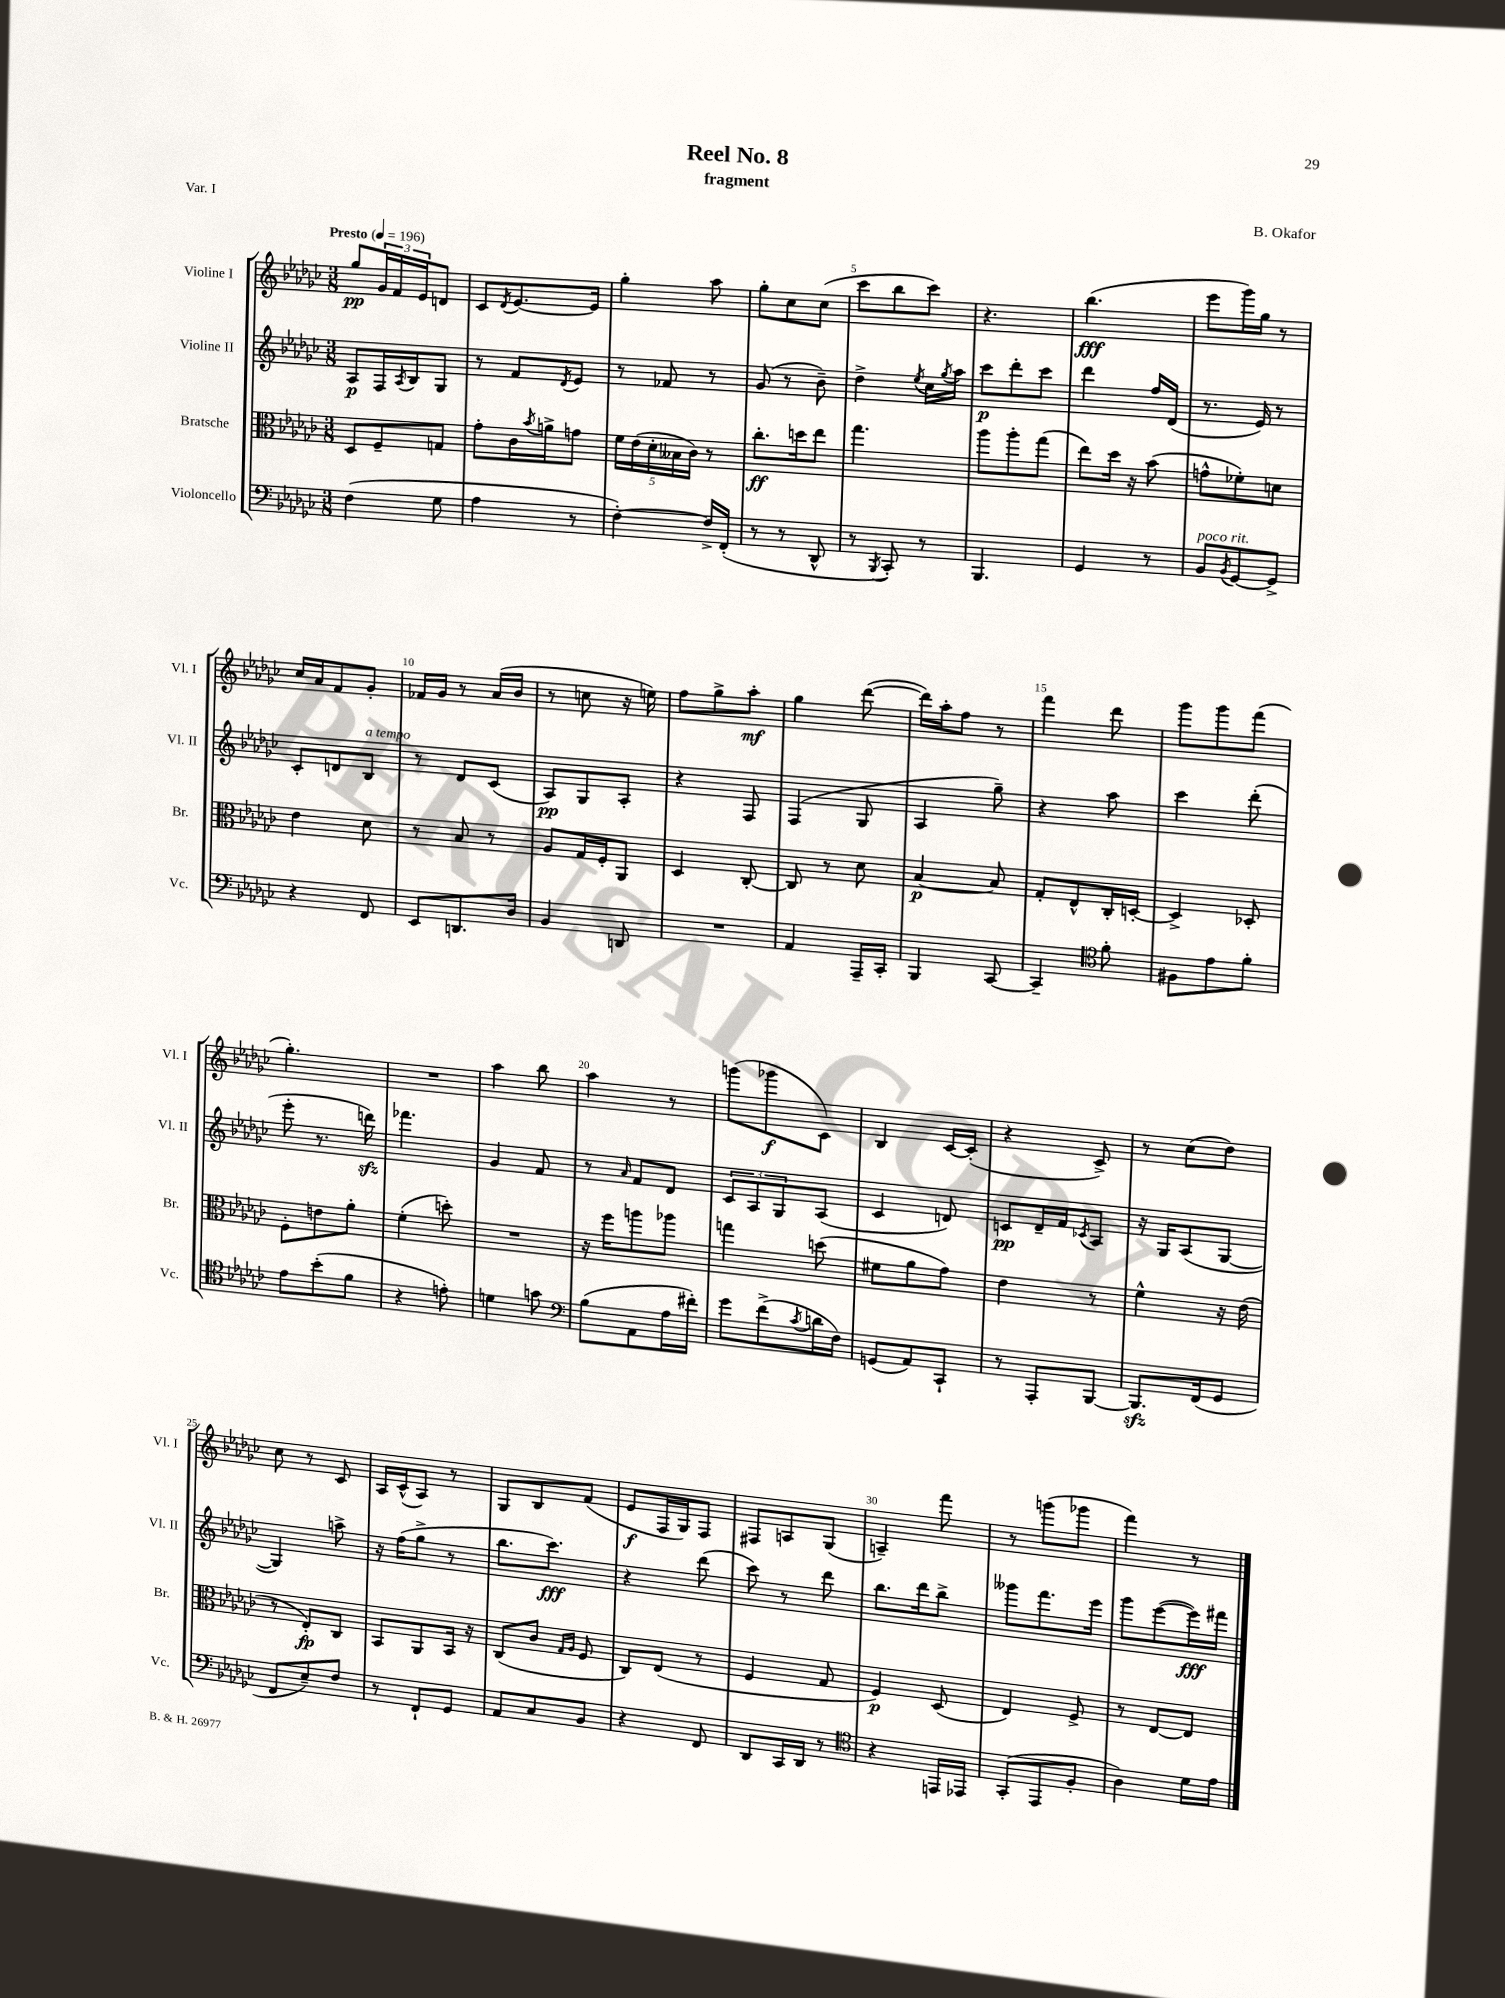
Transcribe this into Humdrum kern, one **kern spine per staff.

**kern	**kern	**kern	**kern
*staff4	*staff3	*staff2	*staff1
*clefF4	*clefC3	*clefG2	*clefG2
*k[b-e-a-d-g-c-]	*k[b-e-a-d-g-c-]	*k[b-e-a-d-g-c-]	*k[b-e-a-d-g-c-]
*M3/8	*M3/8	*M3/8	*M3/8
*MM196	*MM196	*MM196	*MM196
(4F\	8D-/L	8A-/L	8gg-/L
.	8F~/	16F/L	24g-/L
.	.	.	24f/
.	.	8qA-/	.
.	.	16B-/J	.
.	.	.	24e-/J
8G-\	8G/J	8G-/J	8d/J
=	=	=	=
4A-\	8g-'\L	8r	8c-/L
.	.	.	8qd-/
.	16c-\L	8f/L	[8.e-/
.	8qb-/	.	.
.	16a^\J	.	.
.	.	8qd-/	.
8r	8g\J	8e-/J	.
.	.	.	16e-/]Jk
=	=	=	=
[4F'\)	20f\LL	8r	4gg-'\
.	(20e-\	.	.
.	20d-'\	.	.
.	.	8f-/	.
.	20B--\	.	.
.	20c-\JJ)	.	.
16F^/]LL	8r	8r	8aa-\
(16FF'/JJ	.	.	.
=	=	=	=
8r	8.cc-'\L	(8g-/	8gg-'\L
8r	.	8r	8cc-\
.	16dd\k	.	.
8DD-^^/	8ee-\J	8b-~\)	(8cc-\J
=	=	=	=
8r	4.gg-\	4dd-^\	8ccc-\L
8qBBB-/	.	.	.
8CC-'/)	.	.	8bb-\
.	.	8qee-/	.
8r	.	16cc-\LL	8ccc-\J)
.	.	8qgg-/	.
.	.	16aa-\JJ	.
=	=	=	=
4.BBB-/	8aa-\L	8ccc-\L	4.r
.	8aa-'\	8ddd-'\	.
.	(8gg-\J	8ccc-\J	.
=	=	=	=
4GG-/	8ee-\L)	4ddd-\	(4.bb-\
.	16dd-\Jk	.	.
.	16r	.	.
8r	(8b-\	16ff/LL	.
.	.	(16d-/JJ	.
=	=	=	=
8BB-/L	8g^^\L	8.r	8eee-\L
8qBB-/	.	.	.
[8GG-/	8f-'\)	.	16ggg-\L)
.	.	16e-/)	16gg-\JJ
8GG-^/]J	8d\J	8r	8r
=	=	=	=
4r	4e-\	8c-'/L	16cc-/LL
.	.	.	16a-/J
.	.	8d/	8f/
8FF/	8d-\	8B-/J	8g-'/J
=	=	=	=
8EE-/L	8r	8r	16f-/LL
.	.	.	16g-/JJ
8.DD/	8B-/	8d-/L	8r
.	8r	(8c-/J	(16a-/LL
16D-/Jk	.	.	16b-/JJ
=	=	=	=
4BB-/	8A-/L	8A-/L)	8r
.	16G-/L	8G-/	8cc\
.	16F'/J	.	.
8DD/	8AA-/J	8A-'/J	16r
.	.	.	16ee\)
=	=	=	=
4.r	4D-/	4r	8ff\L
.	.	.	8gg-^\
.	[8C-'/	8F/	8aa-'\J
=	=	=	=
4AA-/	8C-/]	(4F/	4gg-\
.	8r	.	.
16AAA-~/LL	8d-\	8G-/	([8ddd-\
16CC-'/JJ	.	.	.
=	=	=	=
4BBB-/	[4B-/	4A-/	16ddd-\]LL)
.	.	.	16aa-'\J
.	.	.	8ff\J
[8CC-/	8B-/]	8gg-~\)	8r
=	=	=	=
4CC-~/]	8G-'/L	4r	4fff\
.	8E-^^/	.	.
*clefC4	*	*	*
8f'\	16C-'/L	8aa-\	8ddd-\
.	[16D'/JJ	.	.
=	=	=	=
8F#\L	4D^/]	4ccc-\	8ggg-\L
8e-\	.	.	8ggg-\
8f'\J	8D-'/	(8ddd-'\	(8fff\J
=	=	=	=
8e-\L	8F'\L	8eee-'\	4.gg-'\)
(8b-'\	8e\	8.r	.
8f\J	8a-'\J	.	.
.	.	16ddd\)	.
=	=	=	=
4r	(4f'\	4.fff-\	4.r
8e'\)	8dd'\)	.	.
=	=	=	=
4d\	4.r	4g-/	4aa-\
8g\	.	8f/	8bb-\
=	=	=	=
*clefF4	*	*	*
(8B-\L	16r	8r	4aa-\
.	16ff\LK	.	.
.	.	16qqa-/	.
8AA-\	8aa\	8f/L	.
16A-\L	8aa-\J	8d-/J	8r
16f#'\JJ)	.	.	.
=	=	=	=
8g-\L	4gg\	12c-/L	(8ggg\L
.	.	12A-/	.
(8f^\	.	.	8ggg-\
.	.	12G-/	.
8qc-/	.	.	.
16d\L	(8dd\	(8A-/J	8c-\J)
16F\JJ)	.	.	.
=	=	=	=
(8GG/L	8f#\L	4c-/	4B-/
8AA-/)	8a-\	.	.
8CC-`/J	8g-\J)	8d/)	[16c-/LL
.	.	.	(16c-'/]JJ
=	=	=	=
8r	4e-\	8c/L	4r
8AAA-'/L	.	16d-~/L	.
.	.	16f/J	.
.	.	8qc-/	.
[8BBB-/J	8r	8A-/J	8c-^/)
=	=	=	=
8.BBB-/]L	4f^^\	16r	8r
.	.	16G-/LK	.
.	.	(8A-/	(8cc-\L
(16FF/k	.	.	.
8GG-/J	16r	[8G-/J	8dd-\J)
.	(16e-\	.	.
=	=	=	=
8FF/L	8r	4G-/])	8cc-\
8E-~/)	8E-'/L)	.	8r
8F/J	8C-/J	8aa^\	8c-/
=	=	=	=
8r	8BB-/L	16r	16A-/LL
.	.	(16ff\LK	(16c-^^/J
8FF`/L	8AA-/	8gg-^\J	8A-/J)
8GG-/J	16BB-/Jk	8r	8r
.	16r	.	.
=	=	=	=
8AA-/L	(8C-/L	8.bb-\L	8G-/L
8C-/	8c-/J	.	8B-/
.	.	8.ccc-\J)	.
.	16qqG-/LL	.	.
.	16qqA-/JJ	.	.
8BB-/J	8F/	.	(8f/J
=	=	=	=
4r	8C-/L)	4r	8e-/L
.	(8E-/J	.	16F/L
.	.	.	16G-/J)
8FF/	8r	(8ddd-\	8F/J
=	=	=	=
8DD-/L	4F/	8ccc-\)	8F#/L
16CC-/L	.	8r	8A/
16DD-/JJ	.	.	.
8r	8G-/	8ddd-\	(8G-/J
=	=	=	=
*clefC4	*	*	*
4r	4F/)	8.bb-\L	4A~/)
.	.	16ddd-\k	.
16EE/LL	(8D-/	8bb-^\J	8fff\
16EE-/JJ	.	.	.
=	=	=	=
(8GG-'/L	4E-/)	8ggg--\L	8r
8EE-/	.	8.fff\	(8ggg\L
8F'/J	8F^/	.	8ggg-\J
.	.	16eee-\Jk	.
=	=	=	=
4A-\)	8r	8ggg-\L	4fff\)
.	[8E-/L	([8eee-\	.
16d-\LL	8E-/]J	16eee-\]L)	8r
16e-\JJ	.	16fff#\JJ	.
==	==	==	==
*-	*-	*-	*-
